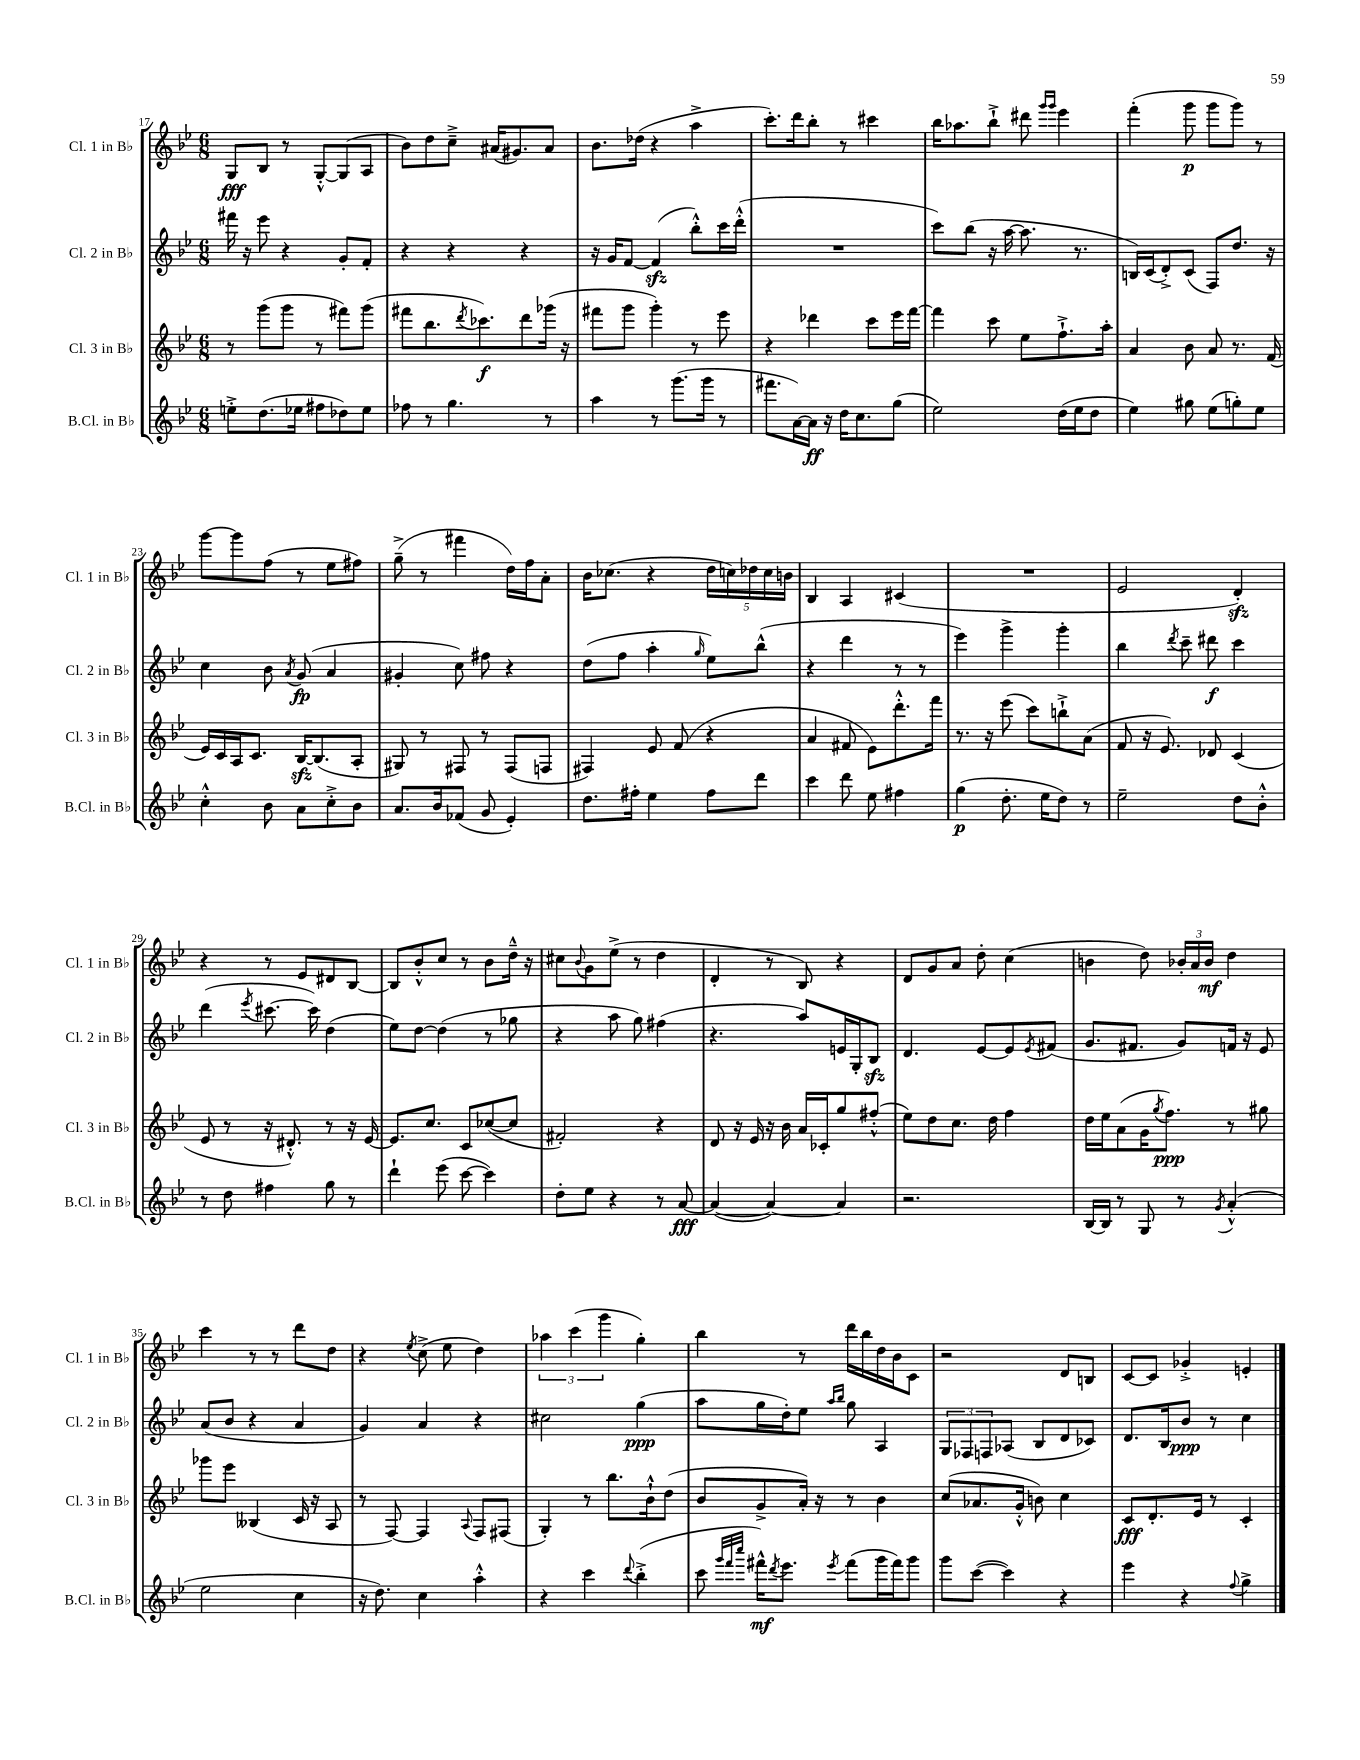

**kern	**kern	**kern	**kern
*staff4	*staff3	*staff2	*staff1
*clefG2	*clefG2	*clefG2	*clefG2
*k[b-e-]	*k[b-e-]	*k[b-e-]	*k[b-e-]
*M6/8	*M6/8	*M6/8	*M6/8
8ee'^\L	8r	16fff#\	8G/L
.	.	16r	.
(8.dd\	(8ggg\L	8eee-\	8B-/J
.	8ggg\J	4r	8r
16ee-\Jk	.	.	.
8ff#\L	8r	.	[8G'^^/L
8dd-\)	8fff#\L)	8g'/L	(8G/]
8ee-\J	(8ggg\J	8f'/J	8A/J
=	=	=	=
8ff-\	8fff#\L	4r	8b-\L)
8r	8.bb-\	.	8dd\
4.gg\	.	4r	8cc~^\J
.	8qddd/	.	.
.	8.ccc-\)	.	.
.	.	.	(16a#/LK
.	.	.	8.g#/)
.	8ddd\	4r	.
8r	(16ggg-\Jk	.	8a#/J
.	16r	.	.
=	=	=	=
4aa\	8fff#\L	16r	8.b-\L
.	.	16g/LK	.
.	8ggg\J	[8f/J	.
.	.	.	(16dd-\Jk
8r	4ggg'\)	(4f/]	4r
(8.ggg\L	.	.	.
.	8r	8bb-'^^\L)	4aa^\
16ggg\Jk	.	.	.
8r	8eee-\	16ccc\L	.
.	.	(16ddd'^^\JJ	.
=	=	=	=
8.fff#\L	4r	2.r	8.ccc'\L)
[16a\L)	.	.	16ddd\k
16a\]JJ	4ddd-\	.	8bb-'\J
16r	.	.	.
16dd\LK	.	.	8r
8.cc\	.	.	.
.	8ccc\L	.	4ccc#\
(8gg\J	16eee-\L	.	.
.	[16fff\JJ	.	.
=	=	=	=
2ee-\)	4fff\]	8ccc\L)	16bb-\LK
.	.	.	8.aa-\
.	.	(8bb-\J	.
.	8ccc\	16r	8bb-`^\J
.	.	[16aa\	.
.	8ee-\L	8.aa\]	8ddd#\
.	.	.	16qqggg/LL
.	.	.	16qqggg/JJ
(16dd\LL	8.ff`^\	.	4eee-\
16ee-\J	.	8.r	.
8dd\J	.	.	.
.	16aa'\Jk	.	.
=	=	=	=
4ee-\)	4a/	16B/LL)	(4fff'\
.	.	(16c/J	.
.	.	8d'^/)	.
8gg#\	8b-\	(8c/J	8ggg\
(8ee-\L	8a/	8F/L)	8ggg\L
8gg'\)	8.r	8.dd/J	8ggg\J)
8ee-\J	.	.	8r
.	(16f/	16r	.
=	=	=	=
4cc'^^\	16e-/LL)	4cc\	[8ggg\L
.	16c/	.	.
.	16A/J	.	8ggg\]
.	8.c/J	.	.
8b-\	.	8b-\	(8ff\J
.	.	8qa/	.
8a\L	[16B-/LK	(8g/	8r
.	(8.B-/]	.	.
8cc'^\	.	4a/	8ee-\L
8b-\J	8A'/J	.	8ff#\J)
=	=	=	=
8.a/L	8G#/)	4g#'/	(8gg~^\
.	8r	.	8r
16b-/k	.	.	.
(8f-/J	8F#/	8cc\)	4fff#\
8g/	8r	8ff#\	.
4e-'/)	(8F#/L	4r	16dd\LL)
.	.	.	16ff\J
.	8F/J	.	8a'\J
=	=	=	=
8.dd\L	4F#/)	(8dd\L	16b-\LK
.	.	.	(8.cc-\J
.	.	8ff\J	.
16ff#'\Jk	.	.	.
4ee-\	8e-/	4aa'\	4r
.	(8f/	.	.
.	.	16qqgg/	.
8ff#\L	4r	8ee-\L)	20dd\LL
.	.	.	20cc\)
.	.	.	20dd-\
8ddd\J	.	(8bb-^^\J	.
.	.	.	20cc\
.	.	.	20b\JJ
=	=	=	=
4ccc\	4a/	4r	4B-/
8ddd\	8f#/	4ddd\	4A/
8ee-\	8e-\L)	.	.
4ff#\	8.ddd'^^\	8r	(4c#/
.	.	8r	.
.	16fff\Jk	.	.
=	=	=	=
(4gg\	8.r	4eee-\)	2.r
.	16r	.	.
8.dd'\	(8eee-\	4ggg^\	.
.	8ccc\L)	.	.
16ee-\LK	.	.	.
8dd\J)	8bb`^\	4ggg'\	.
8r	(8a\J	.	.
=	=	=	=
2ee-~\	8f/	4bb-\	2e-/
.	16r	.	.
.	8.e-/)	.	.
.	.	8qddd/	.
.	.	8ccc~\	.
.	8d-/	8ddd#\	.
8dd\L	(4c/	4ccc\	4d'/)
8b-'^^\J	.	.	.
=	=	=	=
8r	8e-/	(4ddd\	4r
8dd\	8r	.	.
.	.	8qeee-/	.
4ff#\	16r	[8.ccc#\	8r
.	8.d#'^^/)	.	.
.	.	.	8e-/L
.	.	16ccc#\])	.
8gg\	8r	(4dd\	8d#/
8r	16r	.	[8B-/J
.	[16e-/	.	.
=	=	=	=
4ddd`\	8.e-/]L	8ee-\L)	8B-/]L
.	.	[8dd\J	8b-'^^/
.	8.cc/J	.	.
(8eee-\	.	(4dd\]	8cc/J
[8ccc\	8c/L	.	8r
4ccc\])	([8cc-/	8r	8b-\L
.	8cc-/]J	8gg-\	16dd~^^\Jk
.	.	.	16r
=	=	=	=
8dd'\L	2f#'/)	4r	8cc#\L
.	.	.	8qqb-/
8ee-\J	.	.	8g\
4r	.	8aa\	(8ee-^\J
.	.	8gg\)	8r
8r	4r	(4ff#\	4dd\
[8a/	.	.	.
=	=	=	=
(4a/_	8d/	4.r	4d'/
.	16r	.	.
.	16e-/	.	.
4a/_)	16r	.	8r
.	16b-\	.	.
.	16a/LL	8aa/L)	8B-/)
.	16c-'/J	.	.
4a/]	8gg/	16e/L	4r
.	.	16G'/J	.
.	(8ff#'^^/J	8B-/J	.
=	=	=	=
2.r	8ee-\L)	4.d/	8d/L
.	8dd\	.	8g/
.	8.cc\J	.	8a/J
.	.	[8e-/L	8dd'\
.	16dd\	.	.
.	4ff\	8e-/]	(4cc\
.	.	8qe-/	.
.	.	(8f#/J	.
=	=	=	=
[16B-/LL	16dd\LL	8.g/L	4b\
16B-/]JJ	16ee-\J	.	.
8r	(8a\	.	.
.	.	8.f#/J	.
8G/	16g\K	.	8dd\)
.	8qgg/	.	.
.	8.ff\J)	.	.
8r	.	8g/L)	24b-'/LL
.	.	.	24a/
.	.	.	24b-/JJ
8qg/	.	.	.
(4a'^^/	8r	16f/Jk	4dd\
.	.	16r	.
.	8gg#\	8e-/	.
=	=	=	=
2ee-\	8ggg-\L	(8a/L	4ccc\
.	8eee-\J	8b-/J	.
.	(4B--/	4r	8r
.	.	.	8r
4cc\	16c/	4a/	8ddd\L
.	16r	.	.
.	8A/	.	8dd\J
=	=	=	=
16r	8r	4g/)	4r
8.dd\)	.	.	.
.	[8F/)	.	.
.	.	.	8qee-/
4cc\	4F/]	4a/	(8cc^\
.	.	.	8ee-\
.	8qqA/	.	.
4aa'^^\	8F/L	4r	4dd\)
.	(8F#/J	.	.
=	=	=	=
4r	4G'/)	2cc#\	6aa-\
.	.	.	(6ccc\
4ccc\	8r	.	.
.	.	.	6ggg\
.	8.bb-\L	.	.
8qqddd/	.	.	.
(4bb-'^\	.	(4gg\	4gg'\)
.	16b-`^^\k	.	.
.	(8dd\J	.	.
=	=	=	=
8ccc\	8b-/L	8aa\L	4bb-\
32qqggg/LLL	.	.	.
32qqfff/	.	.	.
32qqcccc/JJJ	.	.	.
16fff#^^\LK)	8g^/	16gg\L	.
8qddd/	.	.	.
8.eee-\J	.	16dd'\J)	.
.	16a'/Jk)	8ee-\J	8r
.	16r	.	.
.	.	16qqaa/LL	.
8qeee-/	.	16qqbb-/JJ	.
(8fff#\L	8r	8gg\	16ddd\LL
.	.	.	16bb-\
16ggg\L	4b-\	4A/	16dd\
16fff#\J)	.	.	16b-\J
8ggg\J	.	.	8c\J
=	=	=	=
8ggg\L	(8cc/L	12G/L	2r
.	.	12F-/	.
([8ccc\J	8.a-/	.	.
.	.	12F/	.
4ccc\])	.	(8A-/J	.
.	16g'^^/Jk	.	.
.	8b\)	8B-/L	.
4r	4cc\	8d/	8d/L
.	.	8c-/J)	8B/J
=	=	=	=
4eee-\	8c/L	8.d/L	[8c/L
.	8.d'/	.	8c/]J
.	.	16B-/k	.
4r	.	8b-/J	4g-'^/
.	16e-/Jk	.	.
.	8r	8r	.
8qqff/	.	.	.
4gg^\	4c'/	4cc\	4e'/
==	==	==	==
*-	*-	*-	*-
